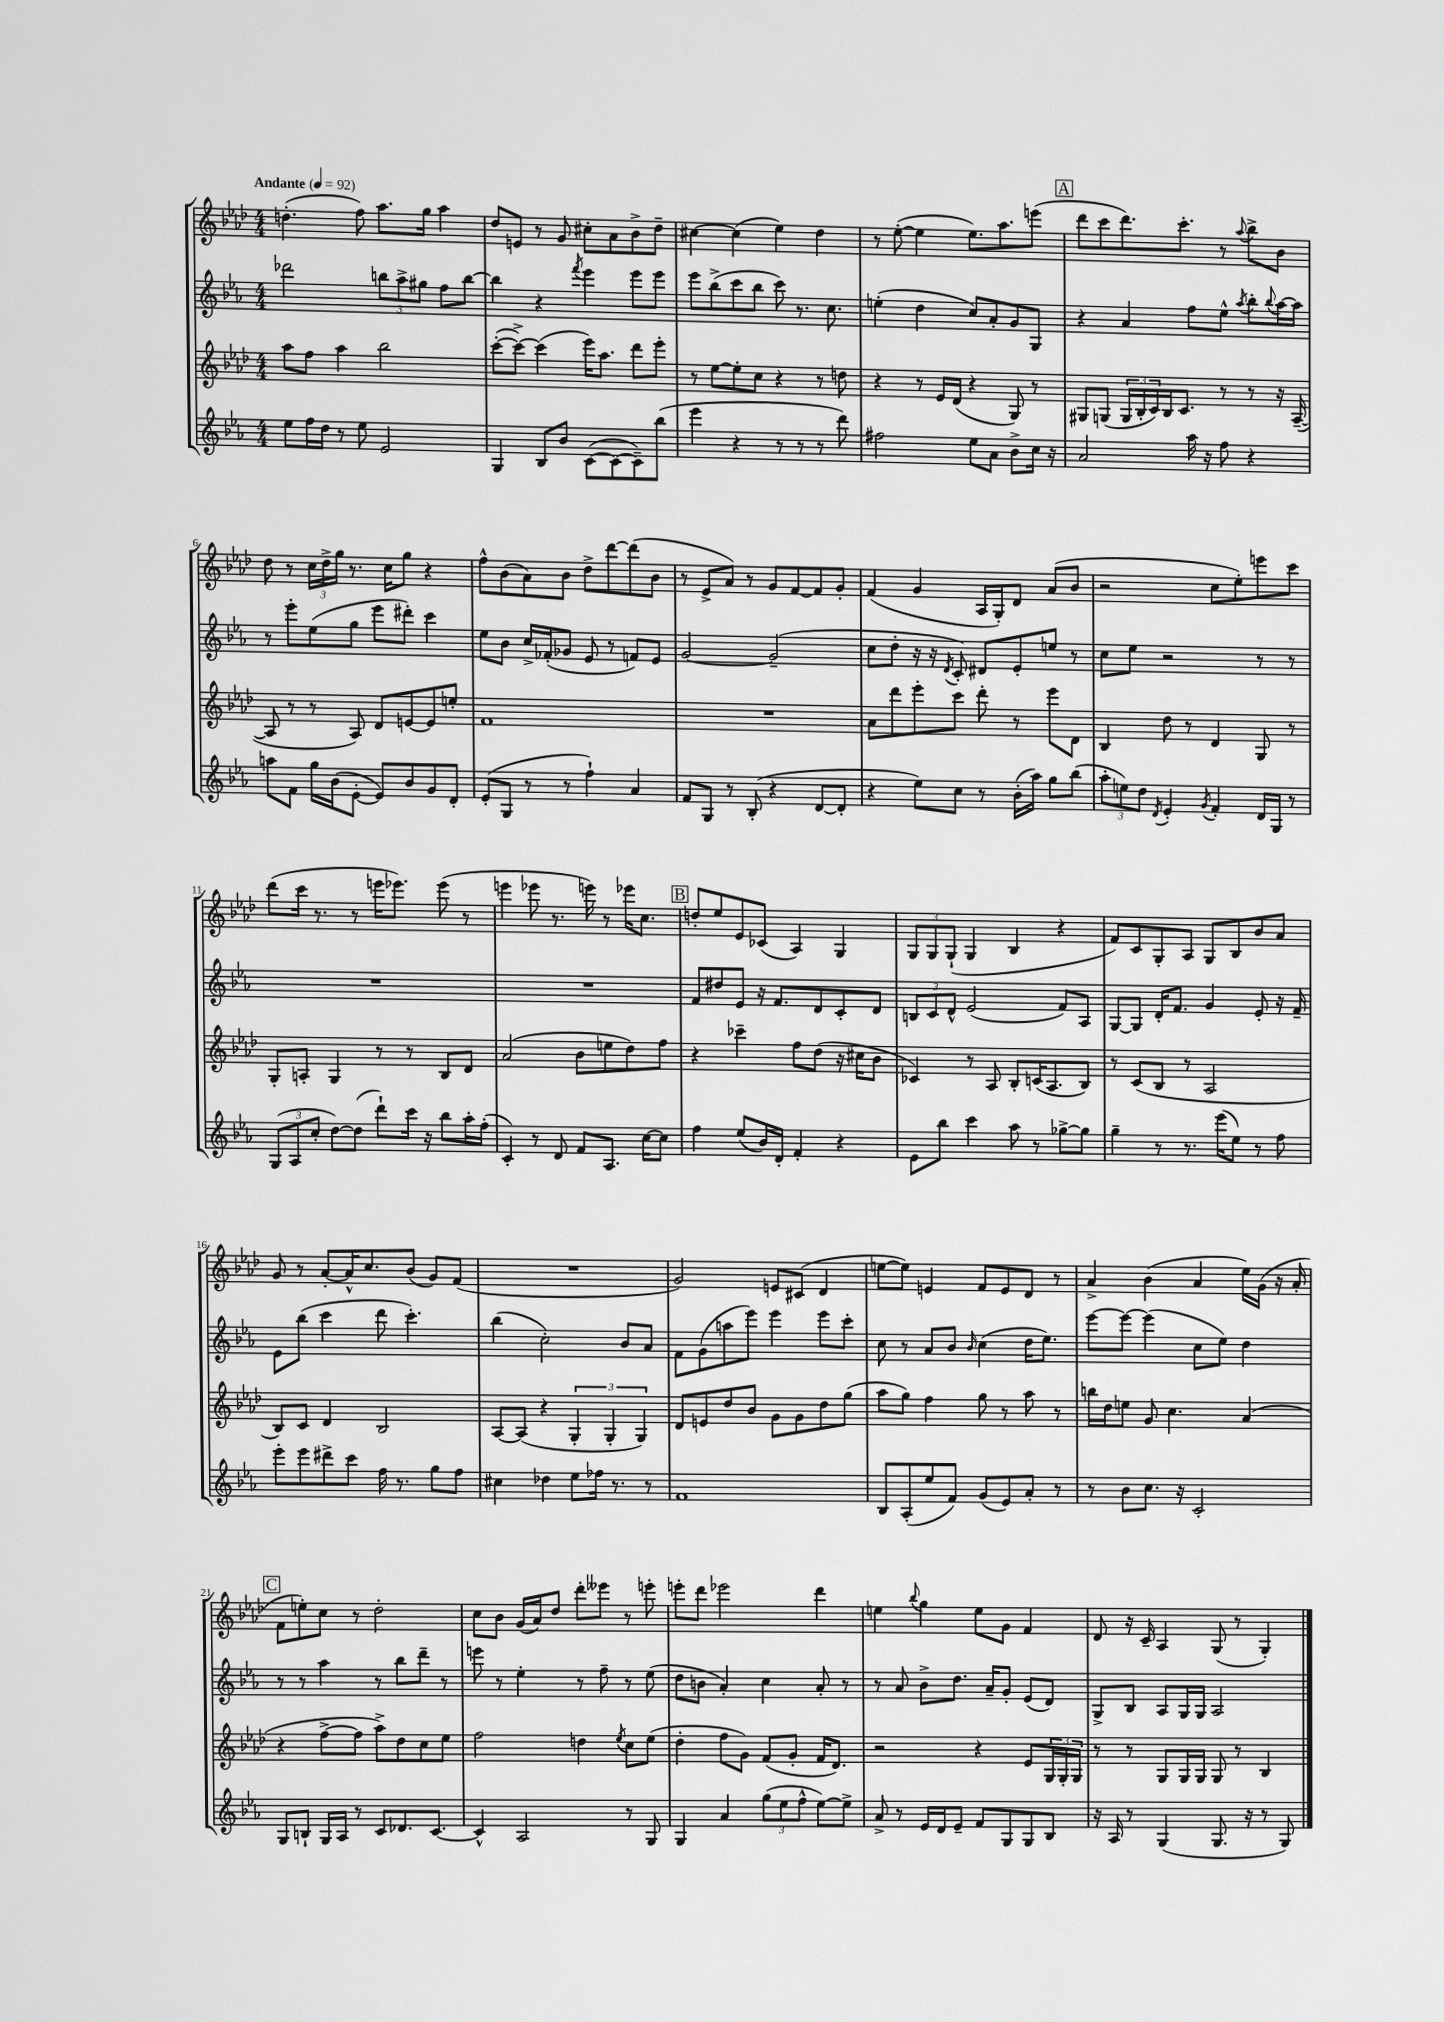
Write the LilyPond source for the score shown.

<<
\new StaffGroup <<
\new Staff = "s0" {
    \clef treble \key aes \major \numericTimeSignature \time 4/4 \tempo "Andante" 4 = 92
    d''4.-.( f''8) aes''8. g''16 aes''4 |
    des''8 e'8 r8 g'8 cis''8-. aes'8 bes'8-> des''8-- |
    cis''4~ cis''4( ees''4) des''4 |
    r8 ees''8~-.( ees''4 ees''8.) aes''8. e'''8( |
    \mark \markup { \box "A" } des'''8 c'''8 des'''8.) c'''8.-. r8 \appoggiatura { aes''8 } bes''8-> bes'8 |
    des''8 r8 \tuplet 3/2 { c''16 des''16-> g''16 } r8. c''16 g''8 r4 |
    f''8-^ bes'8( aes'8) bes'8 des''8-> des'''8~ des'''8( bes'8 |
    r8 ees'8-> aes'8) r8 g'8 f'8~ f'8 g'8-. |
    f'4( g'4 aes16 g16-.) des'8 aes'8( bes'8 |
    r2 c''8 ees''8-.) e'''8 c'''8 |
    des'''8( c'''16 r8. r8 e'''16 ees'''8.) ees'''8( r8 |
    e'''4 ees'''8 r8. e'''16) r8 ees'''16 c''8. |
    \mark \markup { \box "B" } d''8-. ees''8 ees'8 ces'8( aes4) g4 |
    \tuplet 3/2 { g8 g8 g8-!( } g4 bes4 r4 |
    f'8) c'8 g8-. aes8 g8 bes8 bes'8 aes'8 |
    g'8 r8 aes'8~-. aes'16-^ c''8. bes'8( g'8) f'8( |
    R1 |
    g'2) e'8 cis'8( des'4 |
    e''8~ e''8) e'4 f'8 e'8 des'8 r8 |
    aes'4-> bes'4( aes'4 ees''16) g'16( r16 aes'16-. |
    \mark \markup { \box "C" } f'8 e''8-.) c''8 r8 des''2-. |
    c''8 bes'8 g'16( aes'16) des''8 des'''8-. eeses'''8 r8 e'''8-. |
    e'''8-. des'''8 ees'''2 des'''4 |
    e''4 \appoggiatura { bes''8 } g''4 e''8 g'8 f'4 |
    des'8 r16 c'16-- aes4 g8( r8 g4-.) \bar "|." |
}
\new Staff = "s1" {
    \clef treble \key ees \major \numericTimeSignature \time 4/4
    des'''2 \tuplet 3/2 { b''8 aes''8-> gis''8 } f''8 b''8~ |
    b''4 r4 \acciaccatura { f'''8 } ees'''4 ees'''8 ees'''8 |
    ees'''8 bes''8->( c'''8 bes''8 c'''8) r8. c''8. |
    e''4-.( d''4 c''8) aes'8-. g'8 g8 |
    \mark \markup { \box "A" } r4 aes'4 f''8 ees''8-^ \acciaccatura { aes''8 } bes''8-. \appoggiatura { bes''8 } aes''16~ aes''16 |
    r8 ees'''8-. ees''8( g''8 ees'''8 dis'''8-.) c'''4 |
    ees''8 bes'8 c''16-> fes'16-.( ges'8 ees'8 r8 f'8) ees'8 |
    g'2~ g'2--( |
    c''8 d''8-. r16 r16 \acciaccatura { d'8 } c'8-.) dis'8 ees'8-. e''8 r8 |
    c''8 ees''8 r2 r8 r8 |
    R1 |
    R1 |
    \mark \markup { \box "B" } f'8 dis''8 ees'8 r16 f'8. d'8 c'8-. d'8 |
    \tuplet 3/2 { b8 c'8 d'8-^ } ees'2( f'8) aes8 |
    g8~ g8 d'16-. f'8. g'4 ees'8-. r16 f'16-- |
    ees'8 bes''8( c'''4 d'''8 c'''4.-.) |
    bes''4( c''2-.) bes'8 aes'8 |
    f'8 g'8( a''8 ees'''8) ees'''4 ees'''8 c'''8-. |
    c''8 r8 aes'8 bes'8 \grace { bes'16 } c''4( d''16 ees''8.) |
    ees'''8~ ees'''8~ ees'''4( c''8 ees''8) d''4 |
    \mark \markup { \box "C" } r8 r8 aes''4 r8 bes''8 d'''8-- r8 |
    e'''8 r8 ees''4-. r8 f''8-- r8 ees''8( |
    d''8 b'8 aes'4-.) c''4 aes'8-. r8 |
    r8 aes'8 bes'8-> d''8. aes'16-- g'8-. ees'8( d'8) |
    g8-> bes8 aes8 g16 g16 aes2 \bar "|." |
}
\new Staff = "s2" {
    \clef treble \key aes \major \numericTimeSignature \time 4/4
    aes''8 f''8 aes''4 bes''2 |
    c'''8~-.( c'''8~->) c'''4( ees'''16) aes''8. des'''8 ees'''8-. |
    r8 ees''8~ ees''8-. c''8 r4 r8 d''8 |
    r4 r8 ees'16 des'16( r4 g8) r8 |
    \mark \markup { \box "A" } gis8 g8( \tuplet 3/2 { g16 bes16-. c'16) } bes16 c'8. r8 r8 r16 aes16~--( |
    aes8 r8 r8 aes8) des'8 e'8~ e'8 e''8-. |
    f'1 |
    R1 |
    aes'8 des'''8 ees'''8-. c'''8 des'''8-. r8 ees'''8 des'8 |
    bes4 des''8 r8 des'4 g8 r8 |
    g8-. a8-. g4 r8 r8 bes8 des'8 |
    aes'2( bes'8 e''8 des''8) f''8 |
    \mark \markup { \box "B" } r4 ces'''4-- f''8 des''8( r16 cis''16 bes'8 |
    ces'4) r8 aes8 bes8-. c'16( aes8. bes8) |
    r8 c'8( bes8 r8 aes2 |
    bes8) c'8 des'4 bes2 |
    aes8~ aes8( r4 \tuplet 3/2 { g4-. g4-. g4) } |
    des'8 e'8 des''8 bes'8 g'8 g'8 des''8 g''8( |
    aes''8 g''8) f''4 g''8 r8 aes''8 r8 |
    b''16 des''16 e''8 g'8 c''4. aes'4( |
    \mark \markup { \box "C" } r4 f''8~-> f''8 aes''8->) des''8 c''8 ees''8 |
    f''2 d''4 \acciaccatura { ees''8 } c''8 ees''8( |
    des''4-. f''8 g'8) f'8( g'8-. f'16 des'8.) |
    r2 r4 ees'8 \tuplet 3/2 { g16 g16-. g16 } |
    r8 r8 g8 g16 g16 g8 r8 bes4 \bar "|." |
}
\new Staff = "s3" {
    \clef treble \key ees \major \numericTimeSignature \time 4/4
    ees''8 f''16 d''16 r8 ees''8 ees'2 |
    g4 bes8 bes'8 c'8~( c'8~ c'8--) bes''8( |
    ees'''4 r4 r8 r8 r8 d'''8) |
    fis''2 ees''8 aes'8 bes'8-> c''16 r16 |
    \mark \markup { \box "A" } aes'2 aes''16 r16 f''8 r4 |
    a''8 f'8 g''16 bes'16( ees'8~-. ees'8) bes'8 g'8 d'8-. |
    ees'8-.( g8 r8 r8 f''4-!) aes'4 |
    f'8 g8 r8 bes8-.( r4 d'8~ d'8-. |
    r4 ees''8) c''8 r8 bes'16-.( aes''16) g''8 bes''8( |
    \tuplet 3/2 { aes''8-. e''8) d''8 } \acciaccatura { d'8 } ees'4-. \acciaccatura { g'8 } f'4-. d'16 g16 r8 |
    \tuplet 3/2 { g8( aes8 c''8-. } d''8~) d''8( d'''8-!) c'''16 r16 bes''8 aes''16-. f''16-.( |
    c'4-.) r8 d'8 f'8 aes8. c''16~ c''8 |
    \mark \markup { \box "B" } f''4 ees''8( bes'16) d'16-. f'4-. r4 |
    ees'8 bes''8 c'''4 aes''8 r8 ges''8~-> ges''8 |
    g''4-- r8 r8. ees'''16( ees''8) r8 f''8 |
    ees'''8-. ees'''8 dis'''8-> c'''8 f''16 r8. g''8 f''8 |
    cis''4 des''4 ees''8 fes''16 r8. r8 |
    f'1 |
    bes8 aes8-.( ees''8 f'8) g'8( ees'8) aes'8-. r8 |
    r8 bes'8 c''8. r16 c'2-. |
    \mark \markup { \box "C" } g8 b8-! g16 aes16 r8 c'8 des'8. c'8.~ |
    c'4-^ aes2 r8 g8 |
    g4 aes'4 \tuplet 3/2 { g''8( ees''8 f''8-^ } ees''8~) ees''8-> |
    aes'8-> r8 ees'16 d'16 ees'8-- f'8 g8 g8 bes8 |
    r16 aes16 r8 g4( g8. r16 r8 g8) \bar "|." |
}
>>
>>
